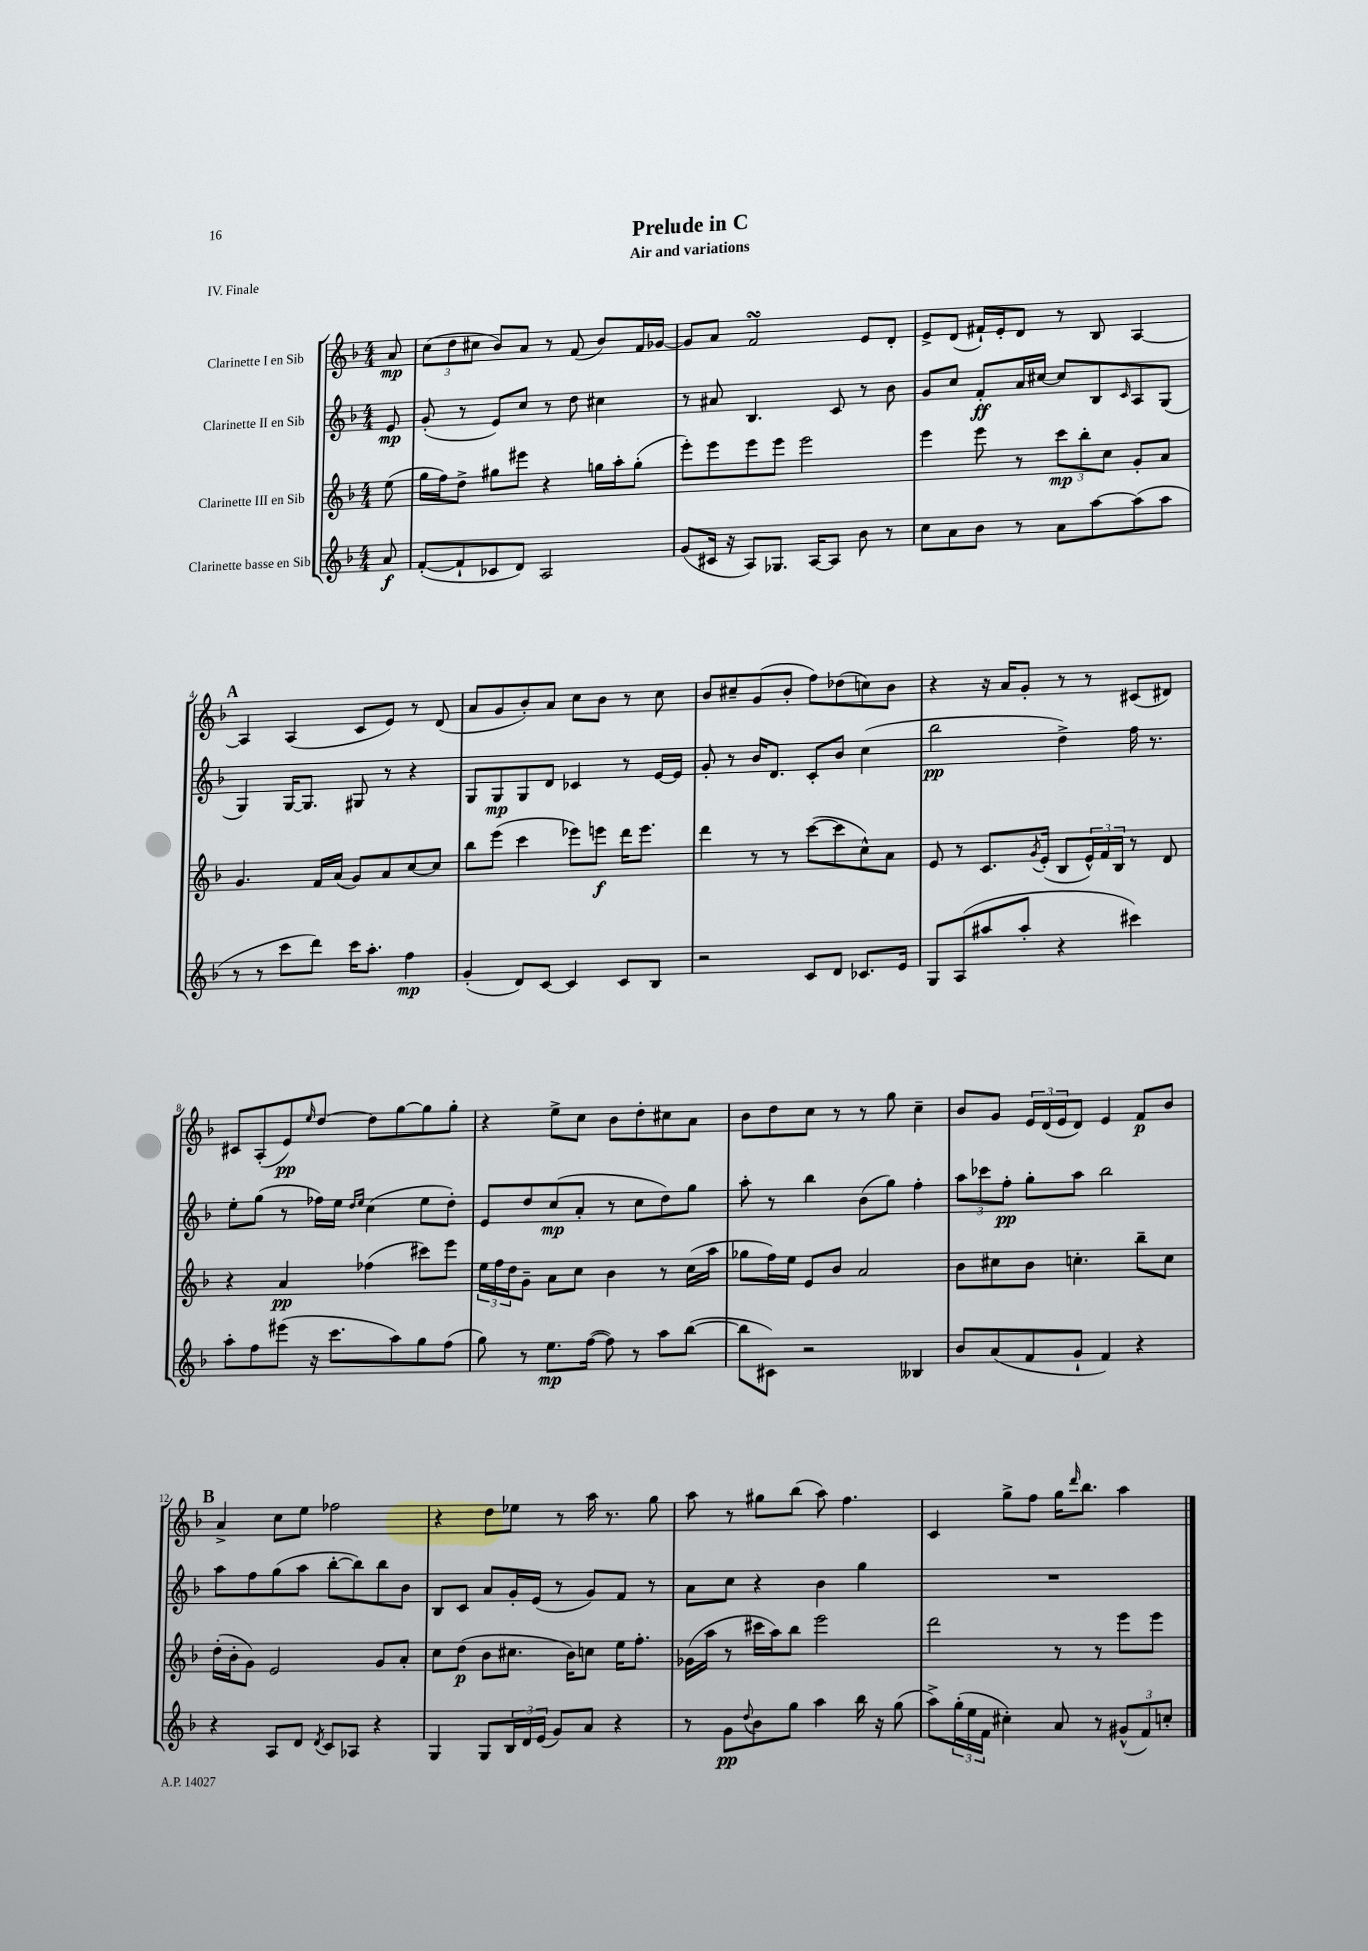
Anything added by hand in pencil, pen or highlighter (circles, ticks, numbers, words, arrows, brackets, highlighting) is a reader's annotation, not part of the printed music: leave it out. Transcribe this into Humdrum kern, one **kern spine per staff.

**kern	**kern	**kern	**kern
*staff4	*staff3	*staff2	*staff1
*clefG2	*clefG2	*clefG2	*clefG2
*k[b-]	*k[b-]	*k[b-]	*k[b-]
*M4/4	*M4/4	*M4/4	*M4/4
8a/	(8ee\	8e/	8a/
=	=	=	=
([8f'/L	16gg\LL	(8g'/	(12cc\L
.	16ff\J)	.	.
.	.	.	12dd\
8f`/]	8dd^\J	8r	.
.	.	.	12cc#\J
8c-/	8gg#\L	8e/L)	8b-/L)
8d/J)	8eee#\J	8cc/J	8a/J
2A/	4r	8r	8r
.	.	8dd\	(8f/
.	16gg\LL	4cc#\	8b-/L)
.	16aa'\J	.	.
.	(8gg'\J	.	16f/L
.	.	.	[16g-/JJ
=	=	=	=
(8g/L	8eee'\L)	8r	8g-/]L
16c#/Jk	8eee\	8a#/	8a/J
16r	.	.	.
8A/L)	8eee\	4.B-/	2f/
8.G-/J	8eee\J	.	.
.	2eee\	.	.
[16A/LK	.	.	.
8A/]J	.	8c/	.
8b-\	.	8r	8e/L
8r	.	8b-\	8d'/J
=	=	=	=
8cc\L	4eee\	8g/L	8e^/L
8a\	.	8cc/J	(8d/J
8b-\J	8eee\	8f'/L	16f#`/LL)
.	.	.	16e'/J
8r	8r	16a/L	8d/J
.	.	[16cc#/JJ	.
8a\L	12ccc\L	8cc#/]L	8r
.	12bb-'\	.	.
[8aa\	.	8B-/	8B-/
.	12cc\J	.	.
.	.	16qqc/	.
(8aa\]	8g'/L	8A/	[4A/
8aa\J	8a/J	(8G/J	.
=	=	=	=
8r	4.g/	4G/)	4A/]
8r	.	.	.
8ccc\L	.	[16G/LK	(4A/
.	.	8.G/]J	.
8ddd\J)	16f/LL	.	.
.	(16a/JJ	.	.
16ccc\LK	8g/L)	8G#/	8c/L
8.aa'\J	.	.	.
.	8a/	8r	8e/J)
4ff\	[8cc/	4r	8r
.	8cc/]J	.	(8d/
=	=	=	=
(4g'/	8bb-\L	8G/L	8a/L
.	(8eee\J	8G/	8g/
8d/L)	4ccc\	8G/	8b-'/)
[8c/J	.	8d/J	8a/J
4c/]	8eee-\L)	4c-/	8cc\L
.	8eee\J	.	8b-\J
8c/L	16ddd\LK	8r	8r
.	8.eee\J	.	.
8B-/J	.	[16e/LL	8cc\
.	.	16e/]JJ	.
=	=	=	=
2r	4ddd\	8g'/	8b-/L
.	.	8r	8cc#~/
.	8r	16b-/LK	(8g/
.	.	8.d/J	.
.	8r	.	8b-'/J
8c/L	([8ccc\L	8c'/L	8ff\L)
8d/J	8ccc\]	8b-/J	(8dd-\
8.c-/L	8cc^^\)	(4cc\	8cc\)
.	8a\J	.	8b-\J
16e/Jk	.	.	.
=	=	=	=
8G/L	8e/	2bb-\	4r
(8A/	8r	.	.
8aa#/	8.c/L	.	16r
.	.	.	16a/LK
8aa#'/J	.	.	8g'/J
.	8qg/	.	.
.	(16e'/Jk	.	.
4r	8B-/L	4dd^\)	8r
.	24e^^/L)	.	8r
.	24f/	.	.
.	24B-/JJ	.	.
4ccc#\)	8r	16ff\	(8c#/L
.	.	8.r	.
.	8d/	.	8d#/J)
=	=	=	=
8aa'\L	4r	8ee'\L	8c#/L
8ff\	.	(8gg\J	(8A'/
(8eee#\J	4a/	8r	8e/)
.	.	.	16qqee/
16r	.	16ff-\LL)	[8dd/J
8.ccc\L	.	16ee\JJ	.
.	.	16qqdd/LL	.
.	.	16qqee/JJ	.
.	(4ff-\	(4cc\	8dd\]L
8aa\)	.	.	[8gg\
8gg\	8ccc#\L)	8ee\L	8gg\]
(8ff\J	8eee\J	8dd'\J)	8gg'\J
=	=	=	=
8gg\)	24ee\LL	8e/L	4r
.	24ff\	.	.
.	24dd\J	.	.
8r	8g~\J	8dd/	.
8.ee\L	8a\L	(8cc/	8ee^\L
.	8cc\J	8a'/J	8cc\J
([16ff\Jk	.	.	.
8ff\])	4b-\	8r	8b-\L
8r	.	8cc\L	8dd'\
8aa\L	8r	8dd\)	8cc#\
([8bb-\J	(16cc\LL	8gg\J	8a\J
.	16aa\JJ	.	.
=	=	=	=
8bb-\]L	8gg-\L	8aa'\	8b-\L
8c#\J)	16ff\L)	8r	8dd\
.	16ee\JJ	.	.
2r	8e/L	4bb-\	8cc\J
.	8b-/J	.	8r
.	2a/	(8b-\L	8r
.	.	8gg\J)	8gg\
4B--/	.	4ff'\	4cc~\
=	=	=	=
8b-/L	8b-\L	12aa\L	8b-/L
.	.	12ccc-\	.
(8a/	8cc#\	.	8g/J
.	.	12ff'\J	.
8f/	8b-\J	8gg'\L	24e/LL
.	.	.	(24d/
.	.	.	24e/J
8g`/J	4.cc'\	8aa\J	8d/J)
4f/)	.	2bb-\	4e/
4r	8bb-~\L	.	8f/L
.	8cc\J	.	8b-/J
=	=	=	=
4r	(16dd'\LL	8aa\L	4a^/
.	16b-'\J	.	.
.	8g\J)	8ff\	.
8A/L	2e/	(8gg\	8cc\L
8d/J	.	8aa\J	8ee\J
8qd/	.	.	.
8c/L	.	[8bb-'\L	2ff-\
8A-/J	.	8bb-\])	.
4r	8g/L	8bb-\	.
.	8a'/J	8b-\J	.
=	=	=	=
4G/	8cc\L	8B-/L	4r
.	(8dd\J	8c/J	.
8G/L	8b-\L	8a/L	8dd\L
24B-/L	8.cc#\J	16g'/L	8ee-\J
24d/	.	.	.
.	.	(16e/JJ	.
(24e/JJ	.	.	.
8g/L)	.	8r	8r
.	16b-\LK)	.	.
8a/J	8cc\J	8g/L)	16aa\
.	.	.	8.r
4r	16ee\LK	8f/J	.
.	8.ff'\J	.	.
.	.	8r	8gg\
=	=	=	=
8r	(16g-\LL	8a\L	8aa\
.	16aa\JJ	.	.
8g\L	8r	8cc\J	8r
8qqdd/	.	.	.
8b-\	16ccc#\LL	4r	8gg#\L
.	16aa\J)	.	.
8gg\J	8bb-\J	.	(8bb-\J
4aa\	2eee\	4b-\	8aa\)
.	.	.	4.ff\
16bb-\	.	4gg\	.
16r	.	.	.
(8gg\	.	.	.
=	=	=	=
8aa^\L)	2ddd\	1r	4c/
(24gg'\L	.	.	.
24ee\	.	.	.
24f\JJ	.	.	.
4cc#'\)	.	.	8gg^\L
.	.	.	8ff\J
8a/	8r	.	16gg\LK
.	.	.	16qqddd/
.	.	.	8.bb-\J
8r	8r	.	.
(12g#^^/L	8eee\L	.	4aa\
12f/)	.	.	.
.	8eee\J	.	.
12cc'/J	.	.	.
==	==	==	==
*-	*-	*-	*-
